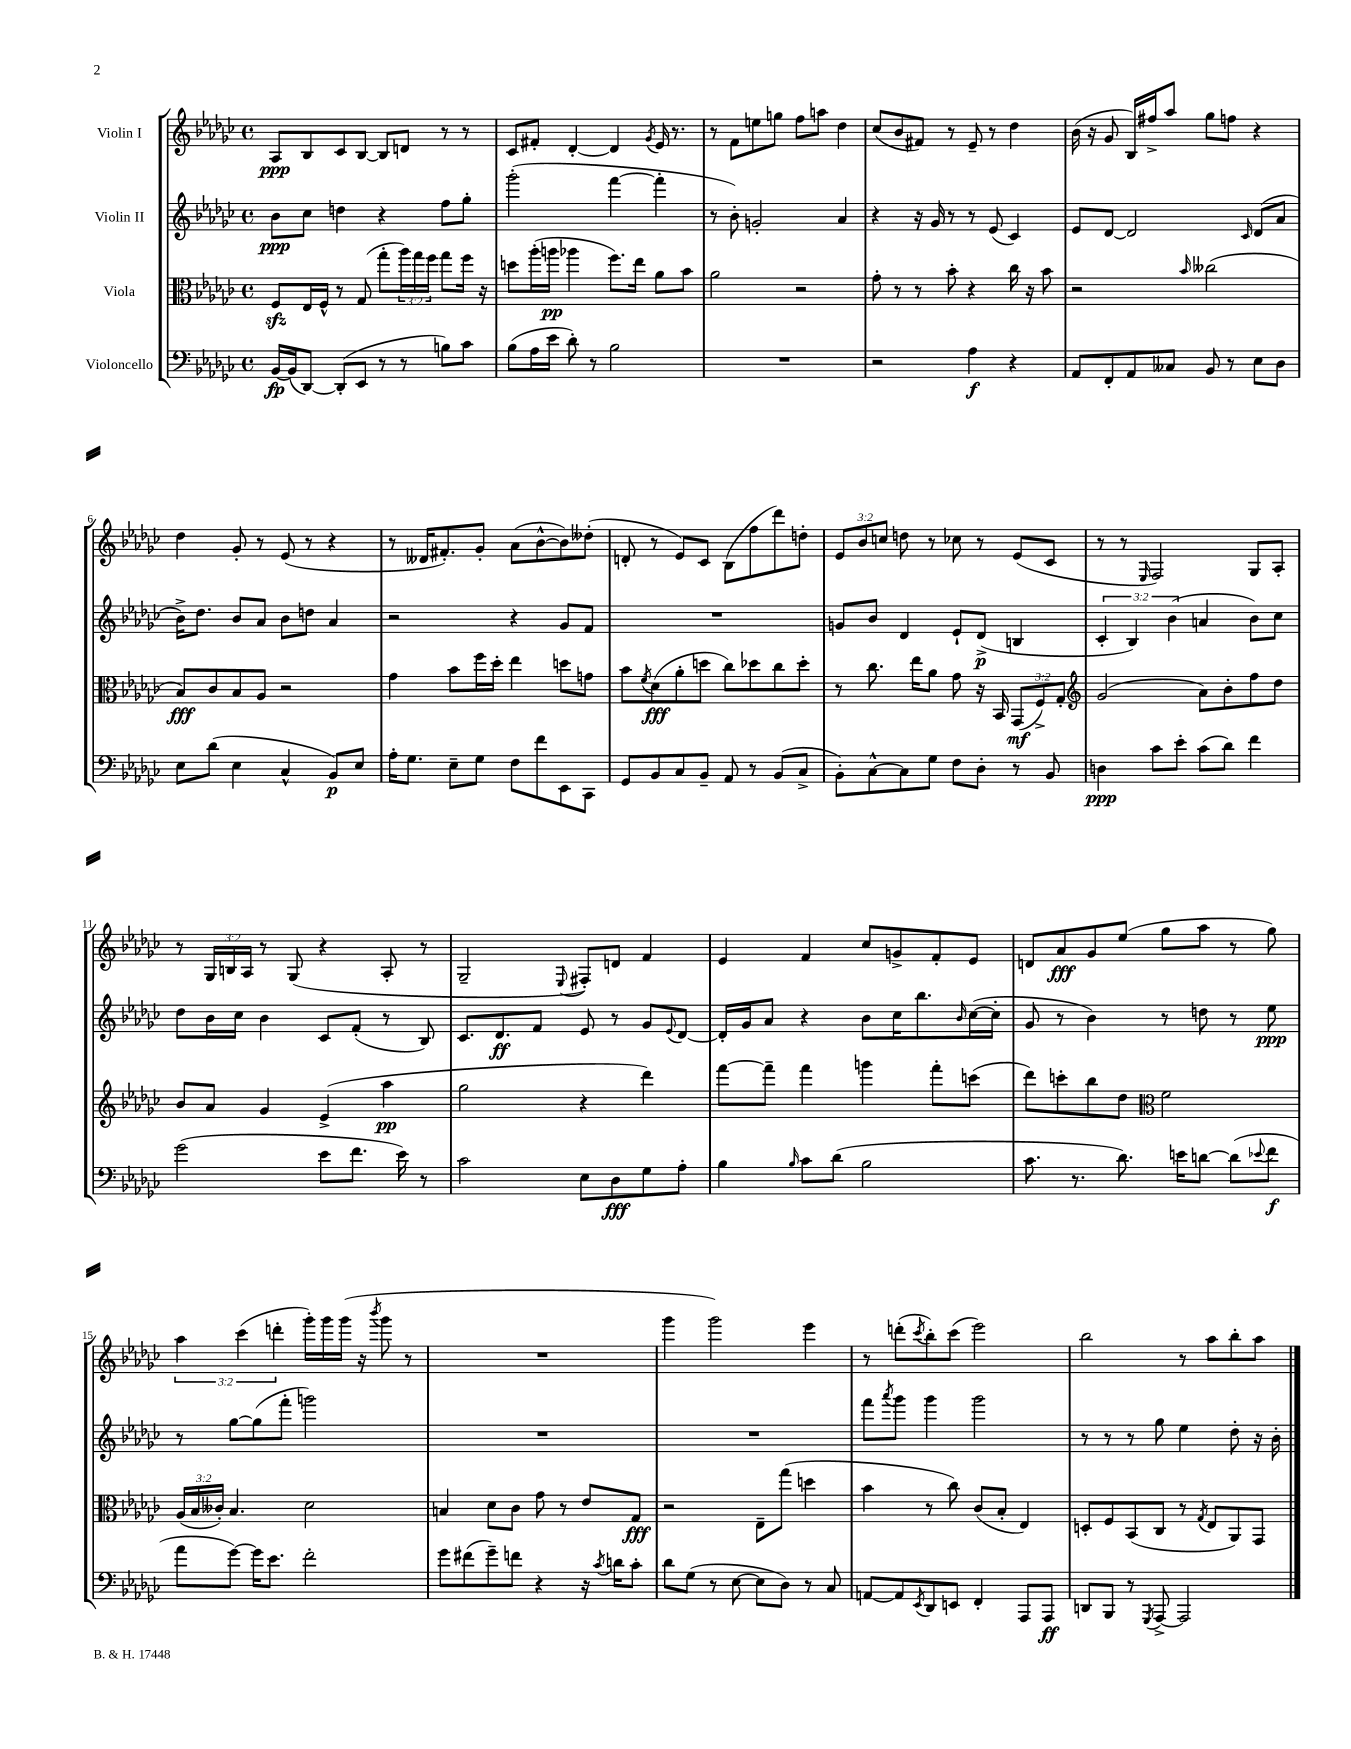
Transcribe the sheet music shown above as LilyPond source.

<<
\new StaffGroup <<
\new Staff = "s0" \with { instrumentName = "Violin I" } {
    \clef treble \key ges \major \defaultTimeSignature \time 4/4 \override Staff.TupletNumber.text = #tuplet-number::calc-fraction-text
    aes8\ppp bes8 ces'8 bes8~ bes8 d'8 r8 r8 |
    ces'8 fis'8-. des'4~-. des'4 \acciaccatura { ges'8 } ees'16 r8. |
    r8 f'8 e''8 g''8 f''8 a''8 des''4 |
    ces''8( bes'8 fis'8) r8 ees'8-- r8 des''4 |
    bes'16( r16 ges'8 bes16) fis''16-> aes''8 ges''8 f''8 r4 |
    des''4 ges'8-. r8 ees'8( r8 r4 |
    r8 deses'16 fis'8.-.) ges'8-. aes'8( bes'8~-^ bes'8) deses''8-.( |
    d'8-. r8 ees'8) ces'8 bes8( f''8 des'''8) d''8-. |
    \tuplet 3/2 { ees'8 bes'8 c''8 } d''8 r8 ces''8 r8 ees'8( ces'8 |
    r8 r8 \grace { ees16 } f2) ges8 aes8-. |
    r8 \tuplet 3/2 { ges16 b16 aes16 } r8 ges8( r4 aes8-. r8 |
    ges2-- \appoggiatura { ees8 } fis8-.) d'8 f'4 |
    ees'4 f'4 ces''8 g'8-> f'8-. ees'8 |
    d'8 aes'8\fff ges'8 ees''8( ges''8 aes''8 r8 ges''8) |
    \tuplet 3/2 { aes''4 ces'''4( d'''4-. } ges'''16-.) ges'''16 ges'''16( r16 \acciaccatura { bes'''8 } ges'''8 r8 |
    R1 |
    ges'''4 ges'''2) ees'''4 |
    r8 d'''8-.( \acciaccatura { ces'''8 } bes''8-.) ces'''8( ees'''2) |
    bes''2 r8 aes''8 bes''8-. aes''8 \bar "|." |
}
\new Staff = "s1" \with { instrumentName = "Violin II" } {
    \clef treble \key ges \major \defaultTimeSignature \time 4/4 \override Staff.TupletNumber.text = #tuplet-number::calc-fraction-text
    bes'8\ppp ces''8 d''4 r4 f''8 ges''8-. |
    ges'''2-.( f'''4~ f'''4-. |
    r8 bes'8-.) g'2-. aes'4 |
    r4 r16 ges'16 r8 r8 ees'8( ces'4) |
    ees'8 des'8~ des'2 \grace { ces'16 } des'8( aes'8 |
    bes'16->) des''8. bes'8 aes'8 bes'8 d''8 aes'4 |
    r2 r4 ges'8 f'8 |
    R1 |
    g'8 bes'8 des'4 ees'8-! des'8->\p( b4 |
    \tuplet 3/2 { ces'4-. bes4) bes'4( } a'4 bes'8) ces''8 |
    des''8 bes'16 ces''16 bes'4 ces'8 f'8-.( r8 bes8) |
    ces'8. des'8.\ff f'8 ees'8 r8 ges'8 \appoggiatura { ees'8 } des'8~ |
    des'16-. ges'16 aes'8 r4 bes'8 ces''16 bes''8. \grace { bes'16 } ces''16~( ces''16-. |
    ges'8 r8 bes'4) r8 d''8 r8 ees''8\ppp |
    r8 ges''8~ ges''8( f'''8-. g'''2) |
    R1 |
    R1 |
    f'''8 \acciaccatura { aes'''8 } ges'''8 ges'''4 ges'''2 |
    r8 r8 r8 ges''8 ees''4 des''8-. r16 bes'16-. \bar "|." |
}
\new Staff = "s2" \with { instrumentName = "Viola" } {
    \clef alto \key ges \major \defaultTimeSignature \time 4/4 \override Staff.TupletNumber.text = #tuplet-number::calc-fraction-text
    f8\sfz ees16 f16-^ r8 ges8( ges''8-. \tuplet 3/2 { aes''16) ges''16 f''16 } ges''8 f''16 r16 |
    d''8 aes''16-.( a''16\pp aes''4 f''8.) ees''16 aes'8 bes'8 |
    aes'2 r2 |
    ges'8-. r8 r8 bes'8-. r4 ces''16 r16 bes'8 |
    r2 \grace { bes'16 } ceses''2( |
    bes8\fff) ces'8 bes8 aes8 r2 |
    ges'4 bes'8 f''16 des''16-. ees''4 d''8 g'8 |
    bes'8 \acciaccatura { f'8 } des'8\fff( aes'8-. d''8 ces''8) des''8 ces''8 des''8-. |
    r8 ces''8. ees''16 aes'8 ges'8 r16 bes,16 \tuplet 3/2 { ges,8\mf( f8->) ges8-. } |
    \clef treble ges'2( aes'8) bes'8-. f''8 des''8 |
    bes'8 aes'8 ges'4 ees'4->( aes''4\pp |
    ges''2 r4 des'''4) |
    f'''8~ f'''8-- f'''4 g'''4 f'''8-. c'''8( |
    des'''8) c'''8-. bes''8 des''8 \clef alto f'2 |
    \tuplet 3/2 { aes16( bes16 ceses'16-.) } bes4. des'2 |
    b4 des'8 ces'8 ges'8 r8 ees'8 ges8\fff |
    r2 ees8-- ges''8( d''4 |
    bes'4 r8 ces''8) ces'8( bes8-. ees4) |
    d8-. f8 bes,8( ces8 r8 \acciaccatura { ges8 } ees8 aes,8) ges,8 \bar "|." |
}
\new Staff = "s3" \with { instrumentName = "Violoncello" } {
    \clef bass \key ges \major \defaultTimeSignature \time 4/4
    bes,16~\fp bes,16( des,8~) des,8-.( ees,8 r8 r8 b8) ces'8 |
    bes8( aes16 ees'16 des'8-.) r8 bes2 |
    R1 |
    r2 aes4\f r4 |
    aes,8 f,8-. aes,8 ceses8 bes,8 r8 ees8 des8 |
    ees8 des'8( ees4 ces4-^ bes,8\p) ees8 |
    aes16-. ges8. ees8-- ges8 f8 f'8 ees,8 ces,8 |
    ges,8 bes,8 ces8 bes,8-- aes,8 r8 bes,8( ces8-> |
    bes,8-.) ces8~-^ ces8 ges8 f8 des8-. r8 bes,8 |
    d4\ppp ces'8 ees'8-. ces'8( des'8) f'4 |
    ges'2( ees'8 f'8. ees'16) r8 |
    ces'2 ees8 des8\fff ges8 aes8-. |
    bes4 \grace { bes16 } ces'8 des'8( bes2 |
    ces'8. r8. des'8.) e'16 d'8~ d'8( \appoggiatura { ees'8 } f'8\f |
    aes'8 ges'8~) ges'16 ees'8. f'2-. |
    ges'8 fis'8( ges'8--) f'8 r4 r16 \acciaccatura { ces'8 } d'16 ces'8-. |
    des'8 ges8( r8 ees8~ ees8 des8) r8 ces8 |
    a,8~ a,8 \acciaccatura { ees,8 } des,8 e,8 f,4-. aes,,8 aes,,8\ff |
    d,8 bes,,8 r8 \acciaccatura { ges,,8 } aes,,8~-> aes,,2 \bar "|." |
}
>>
>>
